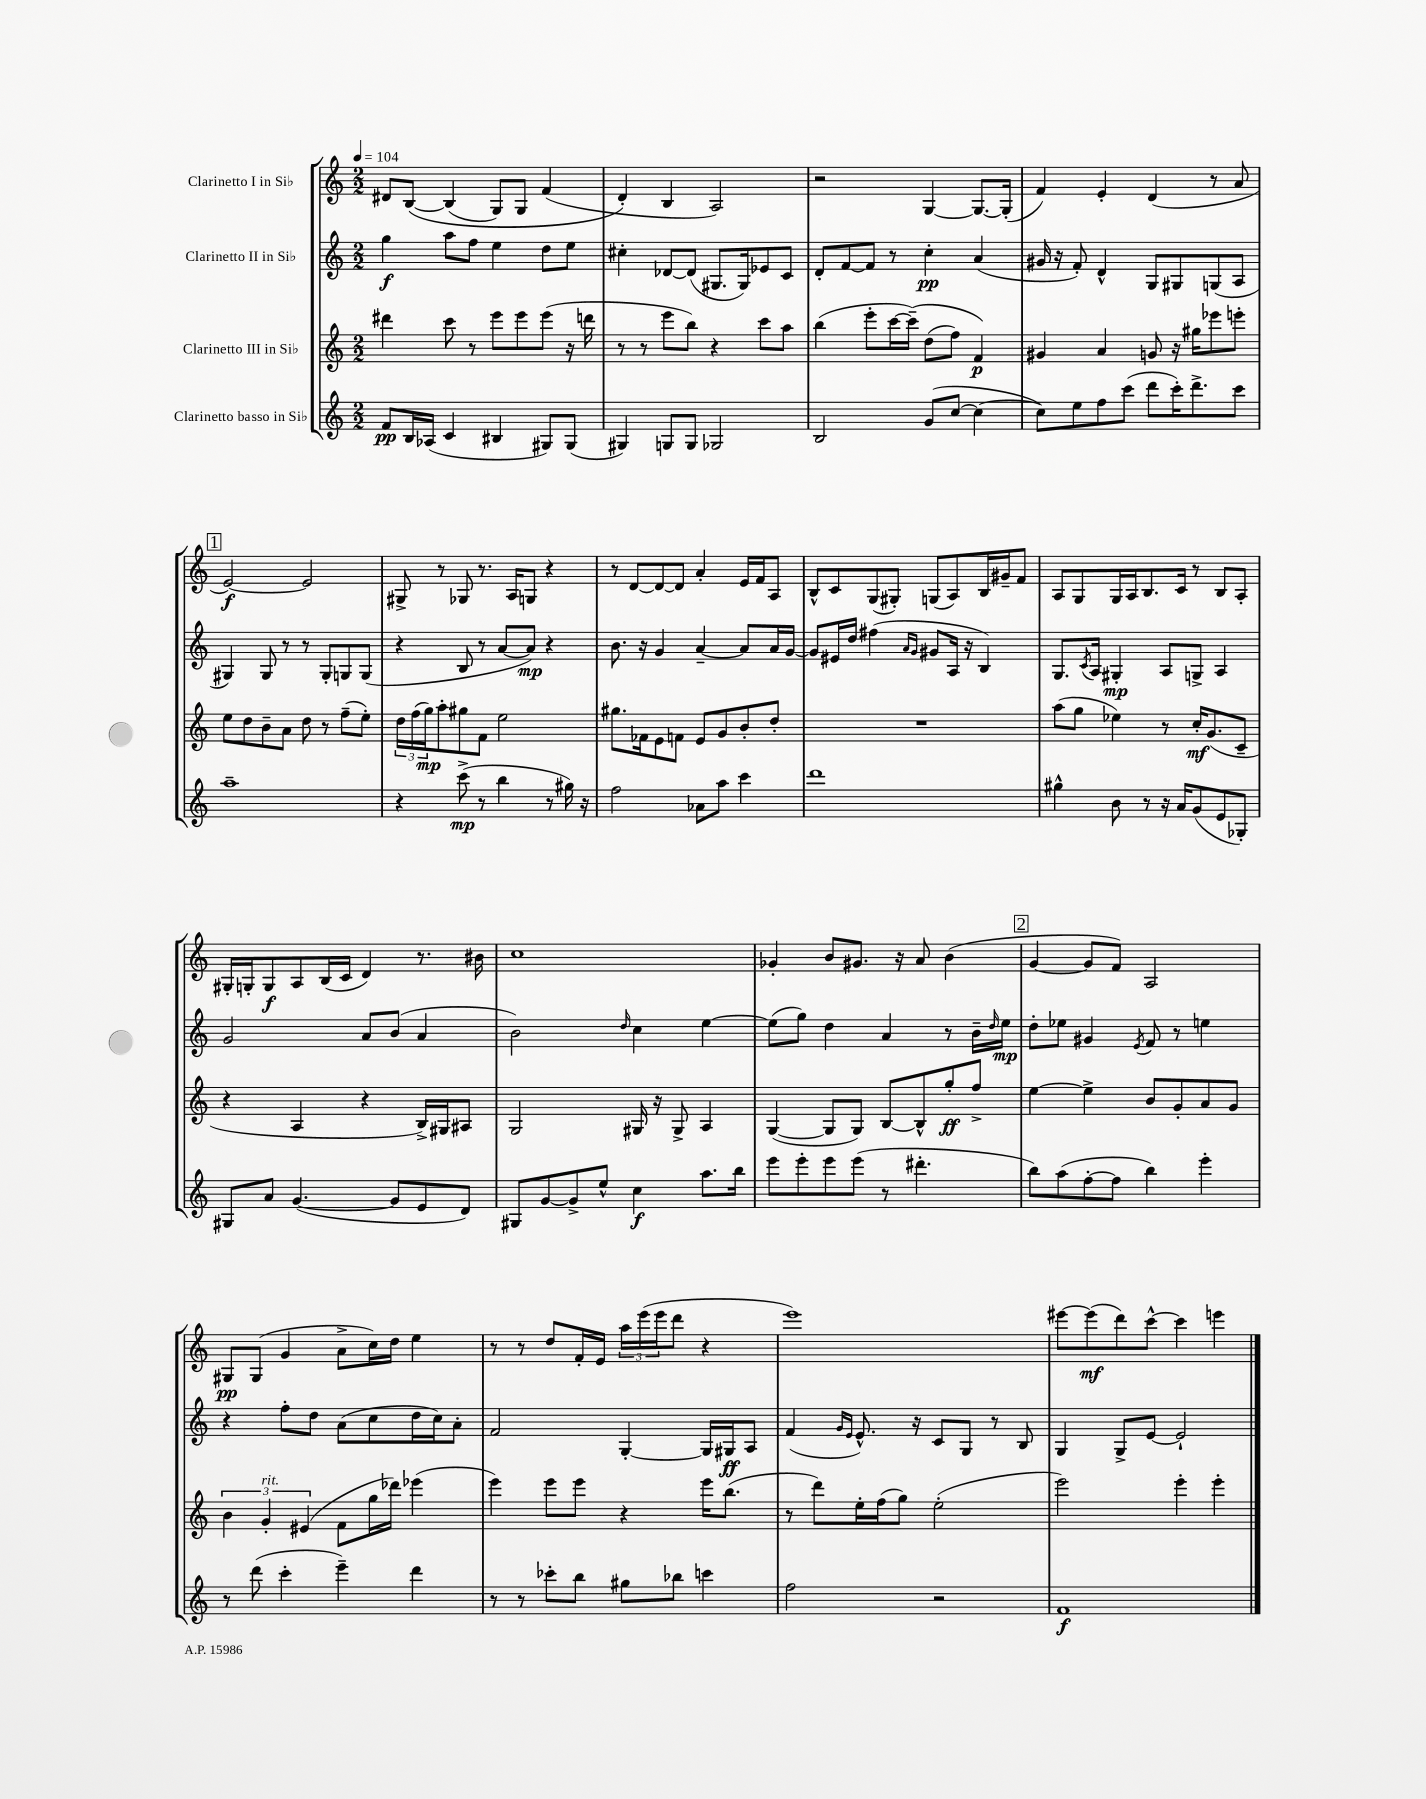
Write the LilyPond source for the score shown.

<<
\new StaffGroup <<
\new Staff = "s0" \with { instrumentName = "Clarinetto I in Sib" } {
    \clef treble \key c \major \numericTimeSignature \time 2/2 \tempo 4 = 104
    dis'8 b8~\( b4( g8) g8 f'4( |
    d'4-.\) b4 a2) |
    r2 g4~ g8.~ g16-.( |
    f'4) e'4-. d'4( r8 a'8 |
    \mark \markup { \box "1" } e'2~\f) e'2 |
    gis8-> r8 ges8 r8. a16 g8 r4 |
    r8 d'8~ d'8~ d'8 a'4-. e'16 f'16 a8 |
    b8-^ c'8 g8( gis8-.) g8( a8) b16 gis'16-- f'8 |
    a8 g8 g16 a16 b8. c'16 r8 b8 a8-. |
    gis16-. g16-. g8\f a8 b16( c'16 d'4) r8. bis'16 |
    c''1 |
    ges'4-. b'8 gis'8. r16 a'8 b'4( |
    \mark \markup { \box "2" } g'4~ g'8 f'8) a2 |
    gis8\pp gis8( g'4 a'8-> c''16) d''16 e''4 |
    r8 r8 d''8 f'16-. e'16 \tuplet 3/2 { a''16 e'''16( e'''16 } d'''8 r4 |
    e'''1) |
    eis'''8~ eis'''8\mf( d'''8) c'''8~-^ c'''4 e'''4 \bar "|." |
}
\new Staff = "s1" \with { instrumentName = "Clarinetto II in Sib" } {
    \clef treble \key c \major \numericTimeSignature \time 2/2
    g''4\f a''8 f''8 e''4 d''8 e''8 |
    cis''4-. des'8~ des'8( gis8. gis16) ees'8 c'8 |
    d'8-. f'8~ f'8 r8 c''4-.\pp a'4( |
    gis'16 r16 f'8-.) d'4-^ g8 gis8 g8( a8 |
    \mark \markup { \box "1" } gis4) gis8 r8 r8 gis8-. g8 g8( |
    r4 b8 r8 a'8~ a'8\mp) r4 |
    b'8. r16 g'4 a'4~-- a'8 a'16 g'16~ |
    g'8 eis'16 d''16 fis''4( \grace { a'16 g'16 } gis'8 a16 r16 b4) |
    g8. \acciaccatura { c'8 } a16 gis4-.\mp a8 g8-> a4 |
    g'2 a'8 b'8( a'4 |
    b'2) \grace { d''16 } c''4 e''4~ |
    e''8( g''8) d''4 a'4 r8 b'16-- \grace { d''16 } e''16\mp |
    \mark \markup { \box "2" } d''8-. ees''8 gis'4 \acciaccatura { e'8 } f'8 r8 e''4 |
    r4 f''8-. d''8 a'8( c''8 d''16 c''16) a'8-. |
    f'2 g4~-. g16 gis16\ff a8 |
    f'4( \grace { g'16 e'16 } e'8.-^) r16 c'8 g8 r8 b8 |
    g4 g8-> e'8~ e'2-! \bar "|." |
}
\new Staff = "s2" \with { instrumentName = "Clarinetto III in Sib" } {
    \clef treble \key c \major \numericTimeSignature \time 2/2
    dis'''4 c'''8 r8 e'''8 e'''8 e'''8( r16 d'''16 |
    r8 r8 e'''8 b''8) r4 c'''8 a''8 |
    b''4( e'''8-. c'''16~ c'''16--)\( d''8( f''8) f'4\p\) |
    gis'4 a'4 g'8 r16 gis''16 ees'''8 e'''8-. |
    \mark \markup { \box "1" } e''8 d''8 b'8-- a'8 d''8 r8 f''8--( e''8-.) |
    \tuplet 3/2 { d''16 f''16( g''16\mp) } a''8-. gis''8 f'8 e''2 |
    gis''8. fes'16 e'8 f'8 e'8 g'8 b'8-. d''8-. |
    R1 |
    a''8( g''8 ees''4) r8 c''16-.\mf g'8.( c'8-- |
    r4 a4 r4 b16->) gis16 ais8 |
    g2 gis16 r16 gis8-> a4 |
    g4~( g8 g8) b8~ b8-^ g''8-.\ff f''8-> |
    \mark \markup { \box "2" } e''4~ e''4-> b'8 g'8-. a'8 g'8 |
    \tuplet 3/2 { b'4 g'4-.^\markup { \italic "rit." } eis'4( } f'8 g''16 des'''16) ees'''4( |
    e'''4) e'''8 e'''8 r4 e'''16 b''8.( |
    r8 d'''8) e''16-. f''16( g''8) e''2-.( |
    e'''2) e'''4-. e'''4-. \bar "|." |
}
\new Staff = "s3" \with { instrumentName = "Clarinetto basso in Sib" } {
    \clef treble \key c \major \numericTimeSignature \time 2/2
    f'8\pp b16 aes16( c'4 bis4 gis8) gis8( |
    gis4) g8 g8 ges2 |
    b2 g'8( c''8~ c''4~ |
    c''8) e''8 f''8 c'''8( d'''8 c'''16-.) d'''8.-> c'''8 |
    \mark \markup { \box "1" } a''1-- |
    r4 c'''8->\mp( r8 b''4 r8 gis''16) r16 |
    f''2 aes'8 a''8 c'''4 |
    d'''1 |
    gis''4-^ b'8 r8 r16 a'16 g'8( e'8 ges8-.) |
    gis8 a'8 g'4.~( g'8 e'8 d'8) |
    gis8 g'8~ g'8-> e''8-^ c''4\f a''8. b''16 |
    e'''8 e'''8-. e'''8 e'''8( r8 dis'''4.-. |
    \mark \markup { \box "2" } b''8) a''8( f''8~-. f''8 b''4) e'''4-. |
    r8 d'''8( c'''4-. e'''4--) d'''4 |
    r8 r8 ces'''8-. b''8 gis''8 bes''8 c'''4 |
    f''2 r2 |
    f'1\f \bar "|." |
}
>>
>>
\layout { \context { \Score \remove "Bar_number_engraver" } }
